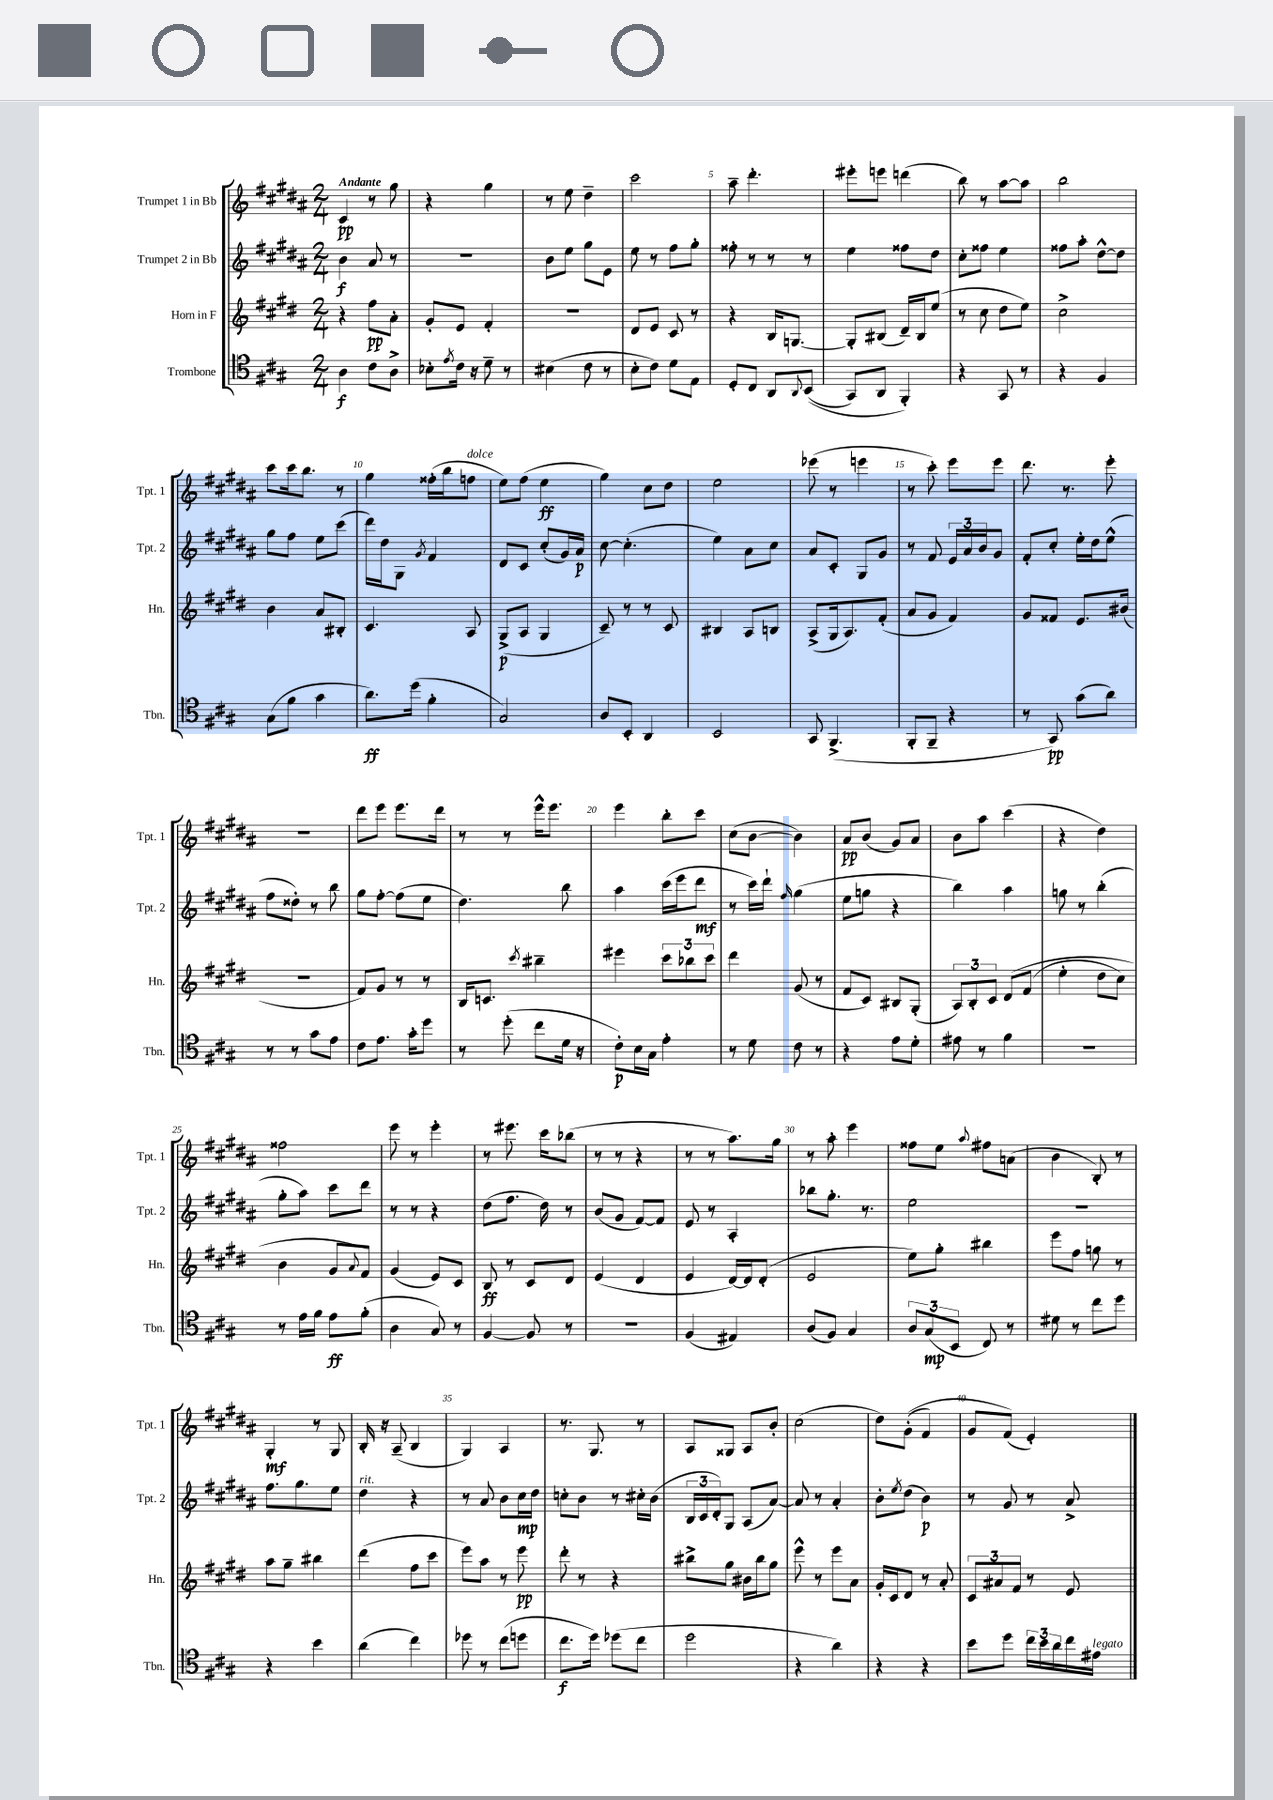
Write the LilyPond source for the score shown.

<<
\new StaffGroup <<
\new Staff = "s0" \with { instrumentName = "Trumpet 1 in Bb" shortInstrumentName = "Tpt. 1" } {
    \clef treble \key b \major \numericTimeSignature \time 2/4 \tempo "Andante"
    cis'4\pp r8 gis''8 |
    r4 gis''4 |
    r8 e''8 dis''4-- |
    cis'''2 |
    ais''8-- dis'''4.-. |
    eis'''8-. e'''8 d'''4( |
    b''8) r8 ais''8~ ais''8 |
    b''2 |
    cis'''8 cis'''16 b''8. r8 |
    gis''4 fisis''16-.( b''16 f''8^\markup { \italic "dolce" } |
    e''8) fis''8( e''4\ff |
    gis''4) cis''8 dis''8 |
    e''2 |
    ees'''8( r8 e'''4 |
    r8 cis'''8-.) e'''8 e'''8 |
    dis'''8. r8. e'''8-. |
    r2 |
    dis'''8 e'''8 e'''8. dis'''16 |
    r8 r8 e'''16-^ e'''8. |
    e'''4 b''8-. cis'''8 |
    cis''8( b'8~ b'4) |
    ais'8\pp b'8( gis'8) ais'8 |
    b'8 ais''8 cis'''4( |
    r4 dis''4) |
    fisis''2 |
    e'''8 r8 e'''4-. |
    r8 eis'''8. cis'''16 bes''8( |
    r8 r8 r4 |
    r8 r8 ais''8.) gis''16 |
    r8 ais''8-. e'''4 |
    fisis''8 e''8 \appoggiatura { ais''8 } fis''8 a'8( |
    b'4 b8-.) r8 |
    gis4-.\mf r8 gis8 |
    b16-. r16 ais8--( b4 |
    gis4) ais4 |
    r8. gis8. r8 |
    ais8 gisis8 ais8 b'8-. |
    cis''2( |
    dis''8) gis'8-.(\( fis'4) |
    gis'8 fis'8(\) e'4-.) \bar "|." |
}
\new Staff = "s1" \with { instrumentName = "Trumpet 2 in Bb" shortInstrumentName = "Tpt. 2" } {
    \clef treble \key b \major \numericTimeSignature \time 2/4
    b'4\f ais'8 r8 |
    R2 |
    b'8 e''8 gis''8 e'8 |
    e''8 r8 fis''8 gis''8-. |
    fisis''8-. r8 r8 r8 |
    e''4 fisis''8 dis''8 |
    cis''8-. fisis''8 e''4 |
    fisis''8 ais''8-. dis''8~-^ dis''8 |
    gis''8 fis''8 e''8 cis'''8( |
    dis'''16) dis''16 gis8 \acciaccatura { gis'8 } fis'4 |
    dis'8 cis'8 cis''8-.( gis'16) ais'16\p |
    cis''8~ cis''4.-.( |
    e''4) ais'8 cis''8 |
    ais'8 cis'8-. gis8 gis'8 |
    r8 fis'8 \tuplet 3/2 { e'16 ais'16 b'16 } gis'8 |
    fis'8-. cis''8-. e''16-. dis''16 e''8-^( |
    fis''8 disis''8-.) r8 b''8 |
    gis''8 fis''8~-. fis''8( e''8 |
    dis''4.) b''8 |
    ais''4 cis'''16( e'''16 dis'''8\mf |
    r8 cis'''16) dis'''16-! \grace { fis''16 } gis''4( |
    e''8 g''8 r4 |
    b''4) ais''4 |
    g''8 r8 b''4-.( |
    gis''8-. ais''8) cis'''8 dis'''8 |
    r8 r8 r4 |
    dis''8( fis''8. dis''16) r8 |
    b'8( gis'8 fis'8~) fis'8 |
    e'8 r8 ais4-. |
    bes''8 gis''8.-. r8. |
    e''2 |
    r2 |
    fis''8. gis''8. e''8 |
    dis''4^\markup { \italic "rit." } r4 |
    r8 ais'8 b'8 cis''16\mp dis''16 |
    c''8-. b'8 r8 cis''16-. b'16( |
    \tuplet 3/2 { b16 cis'16 dis'16-.) } gis8 ais8( ais'8~) |
    ais'8 r8 ais'4-. |
    b'8-. \acciaccatura { e''8 } dis''8( b'4\p) |
    r8 gis'8 r8 ais'8-> \bar "|." |
}
\new Staff = "s2" \with { instrumentName = "Horn in F" shortInstrumentName = "Hn." } {
    \clef treble \key e \major \numericTimeSignature \time 2/4
    r4 fis''8\pp a'8-. |
    gis'8-. e'8 fis'4-. |
    R2 |
    dis'8 e'8 cis'8 r8 |
    r4 b16 g8.~ |
    g8-. bis8( dis'16--) bis16 e''8( |
    r8 cis''8 dis''8 e''8) |
    cis''2-> |
    b'4 a'8 bis8-. |
    cis'4. a8 |
    gis8->\p( a8 gis4 |
    cis'8--) r8 r8 cis'8 |
    bis4 a8 b8 |
    a8->( gis16 a8.) fis'8-.( |
    a'8 gis'8 fis'4) |
    gis'8 fisis'8 e'8. bis'16( |
    r2 |
    fis'8) gis'8 r8 r8 |
    b16 c'8. \acciaccatura { cis'''8 } bis''4-- |
    eis'''4 \tuplet 3/2 { cis'''8 bes''8 cis'''8 } |
    dis'''4 gis'8( r8 |
    fis'8 cis'8) bis8 gis8-.( |
    \tuplet 3/2 { a8) b8-. cis'8 } dis'8\( fis'8( |
    e''4-. dis''8 cis''8) |
    b'4 gis'8 \appoggiatura { a'8 } fis'8\) |
    gis'4( e'8) cis'8 |
    b8\ff r8 cis'8 dis'8 |
    e'4( dis'4 |
    e'4 dis'16~) dis'16 dis'8-.( |
    e'2 |
    e''8) gis''8-. bis''4 |
    e'''8 fis''8 g''8 r8 |
    a''8 gis''8-- bis''4 |
    dis'''4( fis''8 cis'''8 |
    e'''8) a''8 r8 e'''8\pp |
    dis'''8-. r8 r4 |
    bis''8-> gis''8 bis'16 bis''16 gis''8 |
    e'''8-^ r8 e'''8 a'8 |
    gis'16-. cis'16 dis'8 r8 a'8-. |
    \tuplet 3/2 { cis'8 ais'8 fis'8 } r8 e'8 \bar "|." |
}
\new Staff = "s3" \with { instrumentName = "Trombone" shortInstrumentName = "Tbn." } {
    \clef tenor \key a \major \numericTimeSignature \time 2/4
    a4\f cis'8 a8-> |
    bes8-. \acciaccatura { e'8 } cis'16 r16 d'8-- r8 |
    bis4( cis'8 r8 |
    b8-. cis'8) d'8 e8 |
    d8-. cis8 a,8 \appoggiatura { a,8 } b,8(\( |
    gis,8) a,8 fis,4-.\) |
    r4 gis,8 r8 |
    r4 fis4 |
    gis8( fis'8 gis'4 |
    a'8.\ff) d''16( fis'4-. |
    gis2) |
    a8 b,8-. a,4 |
    b,2 |
    gis,8 fis,4.->( |
    fis,8-. fis,8-- r4 |
    r8 gis,8\pp) gis'8( a'8) |
    r8 r8 gis'8 e'8 |
    cis'8 e'8. gis'16-. d''8 |
    r8 d''8-.( cis''8 d'16 r16 |
    cis'8-.\p) b16 gis16 e'4-. |
    r8 d'8 cis'8 r8 |
    r4 e'8 d'8-. |
    eis'8 r8 fis'4 |
    r2 |
    r8 e'16 fis'16 e'8\ff fis'8-.( |
    a4 gis8) r8 |
    fis4~ fis8 r8 |
    r2 |
    fis4( eis4) |
    a8( fis8) gis4 |
    \tuplet 3/2 { a8 gis8\mp( b,8 } cis8) r8 |
    dis'8 r8 cis''8 d''8 |
    r4 b'4 |
    a'4( cis''4) |
    des''8 r8 cis''8( d''8 |
    cis''8.\f d''16) des''8( cis''8 |
    d''2 |
    r4 a'4) |
    r4 r4 |
    b'8 d''8 \tuplet 3/2 { cis''16 b'16 a'16 } cis''16 eis'16^\markup { \italic "legato" } \bar "|." |
}
>>
>>
\layout { \context { \Score \override BarNumber.break-visibility = ##(#f #t #t) barNumberVisibility = #(every-nth-bar-number-visible 5) } }
